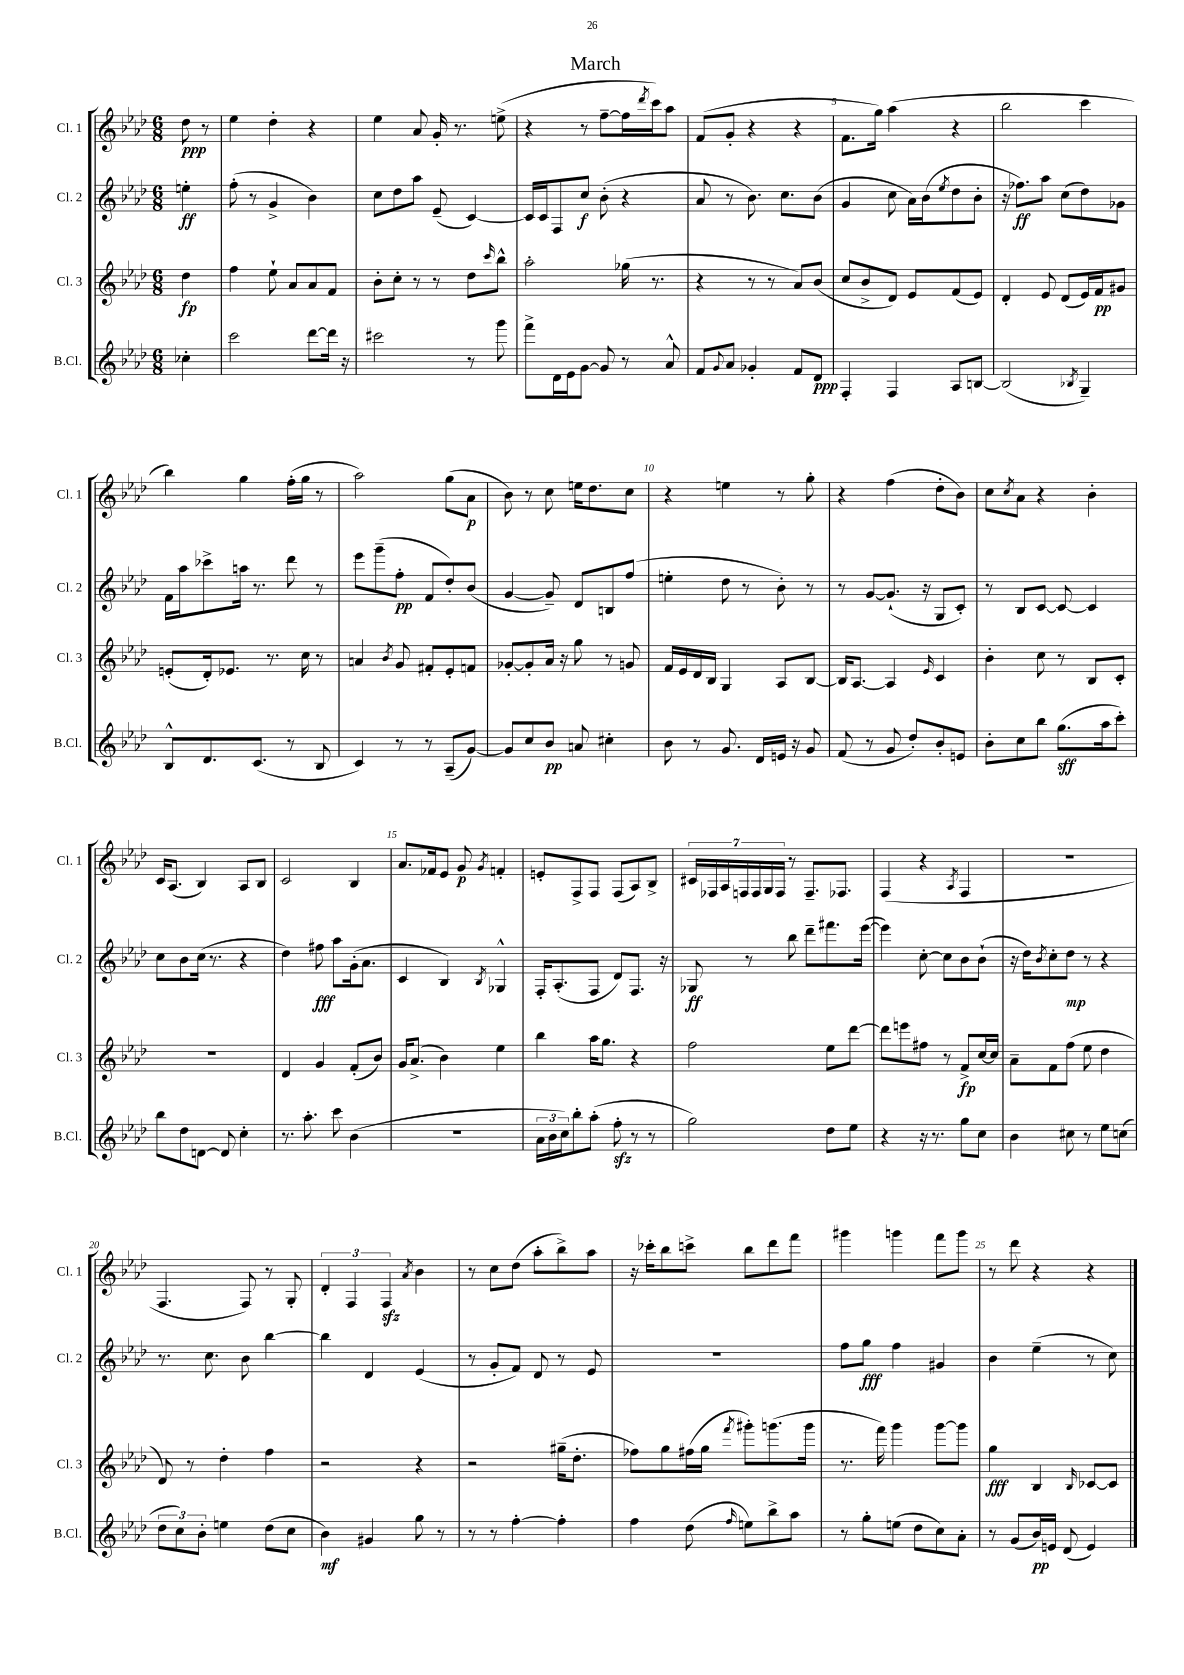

**kern	**dynam	**kern	**dynam	**kern	**dynam	**kern	**dynam
*part4	*part4	*part3	*part3	*part2	*part2	*part1	*part1
*staff4	*staff4	*staff3	*staff3	*staff2	*staff2	*staff1	*staff1
*I"B.Cl.	*	*I"Cl. 3	*	*I"Cl. 2	*	*I"Cl. 1	*
*I'B.Cl.	*	*I'Cl. 3	*	*I'Cl. 2	*	*I'Cl. 1	*
*clefG2	*	*clefG2	*	*clefG2	*	*clefG2	*
*k[b-e-a-d-]	*	*k[b-e-a-d-]	*	*k[b-e-a-d-]	*	*k[b-e-a-d-]	*
*M6/8	*	*M6/8	*	*M6/8	*	*M6/8	*
=	=	=	=	=	=	=	=
4cc-X'\	.	4dd-\	fp	4een'\	ff	8dd-\	ppp
.	.	.	.	.	.	8r	.
=1	=1	=1	=1	=1	=1	=1	=1
2ccc\	.	4ff\	.	(8ff'\	.	4ee-\	.
.	.	.	.	8r	.	.	.
.	.	8ee-`\	.	4g^/	.	4dd-'\	.
.	.	8a-/L	.	.	.	.	.
[8ddd-\L	.	8a-/	.	4b-\)	.	4r	.
16ddd-\Jk]	.	8f/J	.	.	.	.	.
16r	.	.	.	.	.	.	.
=2	=2	=2	=2	=2	=2	=2	=2
2ccc#X\	.	8b-'\L	.	8cc\L	.	4ee-\	.
.	.	8cc'\J	.	8dd-\	.	.	.
.	.	8r	.	8aa-\J	.	8a-/	.
.	.	8r	.	(8e-~/	.	16g'/	.
.	.	.	.	.	.	8.r	.
8r	.	8dd-\L	.	[4c/)	.	.	.
.	.	16qqccc/	.	.	.	.	.
8ggg\	.	8bb-^^\J	.	.	.	(8een^\	.
=3	=3	=3	=3	=3	=3	=3	=3
8fff^\L	.	2aa-'\	.	16c/LL]	.	4r	.
.	.	.	.	16c/J	.	.	.
16d-\L	.	.	.	8F/	.	.	.
16e-\J	.	.	.	.	.	.	.
[8g\J	.	.	.	8cc/J	f	8r	.
8g/]	.	.	.	(8b-'\	.	[8ff~\L	.
8r	.	(16gg-X\	.	4r	.	16ff\L]	.
.	.	.	.	.	.	8qddd-/	.
.	.	8.r	.	.	.	16ccc\J)	.
8a-^^/	.	.	.	.	.	8aa-\J	.
=4	=4	=4	=4	=4	=4	=4	=4
8f/L	.	4r	.	8a-/	.	(8f/L	.
8qqg/	.	.	.	.	.	.	.
8a-/J	.	.	.	8r	.	8g'/J	.
4g-X'/	.	8r	.	8.b-\)	.	4r	.
.	.	8r	.	.	.	.	.
.	.	.	.	8.cc\L	.	.	.
8f/L	.	8a-/L)	.	.	.	4r	.
8d-/J	ppp	(8b-/J	.	(8b-\J	.	.	.
=5	=5	=5	=5	=5	=5	=5	=5
4F'/	.	8cc/L	.	4g/	.	8.f\L	.
.	.	8b-^/	.	.	.	.	.
.	.	.	.	.	.	16gg\Jk)	.
4F/	.	8d-/J)	.	8cc\	.	(4aa-\	.
.	.	8e-/L	.	16a-\LL)	.	.	.
.	.	.	.	(16b-\J	.	.	.
.	.	.	.	8qee-/	.	.	.
8A-/L	.	(8f/	.	8dd-\	.	4r	.
[8Bn/J	.	8e-/J)	.	8b-'\J	.	.	.
=6	=6	=6	=6	=6	=6	=6	=6
(2B/]	.	4d-'/	.	16r	.	2bb-\	.
.	.	.	.	8.ff-X\L)	ff	.	.
.	.	8e-/	.	8aa-\J	.	.	.
.	.	(8d-/L	.	(8cc\L	.	.	.
8qB-X/	.	.	.	.	.	.	.
4G~/)	.	16e-/L)	.	8dd-\)	.	4ccc\	.
.	.	16f/J	pp	.	.	.	.
.	.	8g#X/J	.	8g-X\J	.	.	.
!!LO:LB:g=z
=7	=7	=7	=7	=7	=7	=7	=7
8B-^^/L	.	(8en'/L	.	16f\LL	.	4bb-\)	.
.	.	.	.	16aa-\J	.	.	.
8.d-/	.	16d-'/k)	.	8ccc-X^\	.	.	.
.	.	8.e-X/J	.	.	.	.	.
.	.	.	.	16aan\Jk	.	4gg\	.
(8.c/J	.	.	.	8.r	.	.	.
.	.	8.r	.	.	.	.	.
8r	.	.	.	8ddd-\	.	(16ff'\LL	.
.	.	16cc\	.	.	.	16gg\JJ	.
8B-/	.	8r	.	8r	.	8r	.
=8	=8	=8	=8	=8	=8	=8	=8
4c/)	.	4an/	.	8eee-\L	.	2aa-\)	.
.	.	.	.	(8ggg~\	.	.	.
.	.	8qb-/	.	.	.	.	.
8r	.	8g/	.	8ff'\J	pp	.	.
8r	.	8f#X'/L	.	8f/L	.	.	.
(8A-~/L	.	8e-'/	.	8dd-'/)	.	(8gg\L	.
[8g/J)	.	8fn/J	.	(8b-/J	.	8a-\J	p
=9	=9	=9	=9	=9	=9	=9	=9
8g/L]	.	[8g-X'/L	.	[4g/	.	8b-\)	.
8cc/	.	8g-'/]	.	.	.	8r	.
8b-/J	pp	16a-/Jk	.	8g~/])	.	8cc\	.
.	.	16r	.	.	.	.	.
8an/	.	8gg\	.	8d-/L	.	16een\KL	.
.	.	.	.	.	.	8.dd-\	.
4cc#X'\	.	8r	.	8Bn/	.	.	.
.	.	8gn/	.	(8ff/J	.	8cc\J	.
=10	=10	=10	=10	=10	=10	=10	=10
8b-\	.	16f/LL	.	4een'\	.	4r	.
.	.	16e-/	.	.	.	.	.
8r	.	16d-/	.	.	.	.	.
.	.	16B-/JJ	.	.	.	.	.
8.g/	.	4G/	.	8dd-\	.	4een\	.
.	.	.	.	8r	.	.	.
16d-/LL	.	.	.	.	.	.	.
16en/JJ	.	8A-/L	.	8b-'\)	.	8r	.
16r	.	.	.	.	.	.	.
8g/	.	[8B-/J	.	8r	.	8gg'\	.
=11	=11	=11	=11	=11	=11	=11	=11
(8f/	.	16B-/KL]	.	8r	.	4r	.
.	.	[8.A-/J	.	.	.	.	.
8r	.	.	.	[8g/L	.	.	.
8g/	.	4A-/]	.	(8.g`/J]	.	(4ff\	.
8dd-'/L)	.	.	.	.	.	.	.
.	.	.	.	16r	.	.	.
.	.	16qqe-/	.	.	.	.	.
8b-'/	.	4c/	.	8G/L	.	8dd-'\L	.
8en/J	.	.	.	8c'/J)	.	8b-\J)	.
=12	=12	=12	=12	=12	=12	=12	=12
8b-'\L	.	4b-'\	.	8r	.	8cc\L	.
.	.	.	.	.	.	8qcc/	.
8cc\	.	.	.	8B-/L	.	8a-\J	.
8bb-\J	.	8cc\	.	[8c/J	.	4r	.
(8.gg\L	sff	8r	.	8c/_	.	.	.
.	.	8B-/L	.	4c/]	.	4b-'\	.
16aa-\k	.	.	.	.	.	.	.
8ccc'\J)	.	8c'/J	.	.	.	.	.
!!LO:LB:g=z
=13	=13	=13	=13	=13	=13	=13	=13
8bb-\L	.	2.r	.	8cc\L	.	16c/KL	.
.	.	.	.	.	.	(8.A-/J	.
8dd-\	.	.	.	8b-\	.	.	.
[8dn\J	.	.	.	(16cc\Jk	.	4B-/)	.
.	.	.	.	8.r	.	.	.
8d/]	.	.	.	.	.	.	.
4cc'\	.	.	.	4r	.	8A-/L	.
.	.	.	.	.	.	8B-/J	.
=14	=14	=14	=14	=14	=14	=14	=14
8.r	.	4d-/	.	4dd-\)	.	2c/	.
8.aa-'\	.	.	.	.	.	.	.
.	.	4g/	.	8ff#X\	fff	.	.
8ccc\	.	.	.	8aa-\L	.	.	.
(4b-\	.	(8f'/L	.	(16g'\k	.	4B-/	.
.	.	.	.	8.a-\J	.	.	.
.	.	8b-/J)	.	.	.	.	.
=15	=15	=15	=15	=15	=15	=15	=15
2.r	.	16g/KL	.	4c/	.	8.a-/L	.
.	.	(8.a-^/J	.	.	.	.	.
.	.	.	.	.	.	16f-X/k	.
.	.	4b-\)	.	4B-/)	.	8e-/J	.
.	.	.	.	.	.	8g/	p
.	.	.	.	8qB-/	.	8qg/	.
.	.	4ee-\	.	4G-X^^/	.	4fn'/	.
=16	=16	=16	=16	=16	=16	=16	=16
24a-\LL	.	4bb-\	.	16F'/KL	.	8en'/L	.
24b-\	.	.	.	.	.	.	.
.	.	.	.	(8.A-'/	.	.	.
24cc\J)	.	.	.	.	.	.	.
8bb-'\	.	.	.	.	.	8F^/	.
(8aa-'\J	.	16aa-\KL	.	8F/J	.	8F/J	.
.	.	8.gg\J	.	.	.	.	.
8ffzz'\	.	.	.	8d-/L)	.	(8F/L	.
8r	.	4r	.	8.F/J	.	8A-/)	.
8r	.	.	.	.	.	8B-^/J	.
.	.	.	.	16r	.	.	.
=17	=17	=17	=17	=17	=17	=17	=17
2gg\)	.	2ff\	.	8G-X/	ff	28c#X/LL	.
.	.	.	.	.	.	28F-X/	.
.	.	.	.	.	.	28A-/	.
.	.	.	.	.	.	28Fn/	.
.	.	.	.	8r	.	.	.
.	.	.	.	.	.	28F/	.
.	.	.	.	.	.	28G/	.
.	.	.	.	.	.	28F/JJ	.
.	.	.	.	8bb-\	.	8r	.
.	.	.	.	8ddd-~\L	.	8.F~/L	.
8dd-\L	.	8ee-\L	.	8.fff#X\	.	.	.
.	.	.	.	.	.	8.F-X/J	.
8ee-\J	.	[8ddd-\J	.	.	.	.	.
.	.	.	.	([16eee-\Jk	.	.	.
=18	=18	=18	=18	=18	=18	=18	=18
4r	.	8ddd-\L]	.	4eee-\])	.	(4F/	.
.	.	8eeen\	.	.	.	.	.
16r	.	8ff#X\J	.	[8cc'\	.	4r	.
8.r	.	.	.	.	.	.	.
.	.	8r	.	8cc\L]	.	.	.
.	.	.	.	.	.	8qA-/	.
8gg\L	.	8f^/L	fp	8b-\	.	4F/	.
8cc\J	.	[16cc/L	.	(8b-`\J	.	.	.
.	.	16cc/JJ]	.	.	.	.	.
=19	=19	=19	=19	=19	=19	=19	=19
4b-\	.	8a-~\L	.	16r	.	2.r	.
.	.	.	.	16dd-\KL)	.	.	.
.	.	.	.	8qb-/	.	.	.
.	.	8f\	.	8cc'\	.	.	.
8cc#X\	.	(8ff\J	.	8dd-\J	mp	.	.
8r	.	8ee-\	.	8r	.	.	.
8ee-\L	.	4dd-\	.	4r	.	.	.
(8ccn\J	.	.	.	.	.	.	.
!!LO:LB:g=z
=20	=20	=20	=20	=20	=20	=20	=20
12dd-\L	.	8d-/)	.	8.r	.	4.F/	.
12cc\)	.	.	.	.	.	.	.
.	.	8r	.	.	.	.	.
12b-'\J	.	.	.	.	.	.	.
.	.	.	.	8.cc\	.	.	.
4een\	.	4dd-'\	.	.	.	.	.
.	.	.	.	8b-\	.	8F/)	.
(8dd-\L	.	4ff\	.	[4bb-\	.	8r	.
8cc\J	.	.	.	.	.	8G'/	.
=21	=21	=21	=21	=21	=21	=21	=21
4b-\)	mf	2r	.	4bb-\]	.	6d-'/	.
.	.	.	.	.	.	6F/	.
4g#X/	.	.	.	4d-/	.	.	.
.	.	.	.	.	.	6Fzz/	.
.	.	.	.	.	.	8qa-/	.
8gg\	.	4r	.	(4e-/	.	4b-\	.
8r	.	.	.	.	.	.	.
=22	=22	=22	=22	=22	=22	=22	=22
8r	.	2r	.	8r	.	8r	.
8r	.	.	.	8g'/L	.	8cc\L	.
[4ff'\	.	.	.	8f/J)	.	(8dd-\J	.
.	.	.	.	8d-/	.	8aa-'\L	.
4ff'\]	.	(16gg#X~\KL	.	8r	.	8bb-^\)	.
.	.	8.dd-'\J	.	.	.	.	.
.	.	.	.	8e-/	.	8aa-\J	.
=23	=23	=23	=23	=23	=23	=23	=23
4ff\	.	8ff-X\L)	.	2.r	.	16r	.
.	.	.	.	.	.	16ccc-X'\KL	.
.	.	8gg\	.	.	.	8bb-\	.
(8dd-\	.	(16ff#X\L	.	.	.	8cccn^\J	.
.	.	16gg\JJ	.	.	.	.	.
16qqff/	.	8qfff/	.	.	.	.	.
8een\L)	.	8ggg#X'\L)	.	.	.	8bb-\L	.
8bb-^\	.	(8.gggn\	.	.	.	8ddd-\	.
8aa-\J	.	.	.	.	.	8fff\J	.
.	.	16ggg\Jk	.	.	.	.	.
=24	=24	=24	=24	=24	=24	=24	=24
8r	.	8.r	.	8ff\L	.	4ggg#X\	.
8gg'\L	.	.	.	8gg\J	fff	.	.
.	.	16fff\)	.	.	.	.	.
(8een\J	.	4ggg\	.	4ff\	.	4gggn\	.
8dd-\L	.	.	.	.	.	.	.
8cc\)	.	[8ggg\L	.	4g#X/	.	8fff\L	.
8a-'\J	.	8ggg\J]	.	.	.	8ggg\J	.
=25	=25	=25	=25	=25	=25	=25	=25
8r	.	4gg\	fff	4b-\	.	8r	.
(8g/L	.	.	.	.	.	8ddd-\	.
16b-/L)	pp	4B-/	.	(4ee-~\	.	4r	.
16en/JJ	.	.	.	.	.	.	.
(8d-/	.	.	.	.	.	.	.
.	.	16qqB-/	.	.	.	.	.
4e/)	.	[8c-X/L	.	8r	.	4r	.
.	.	8c-/J]	.	8cc\)	.	.	.
==	==	==	==	==	==	==	==
*-	*-	*-	*-	*-	*-	*-	*-
